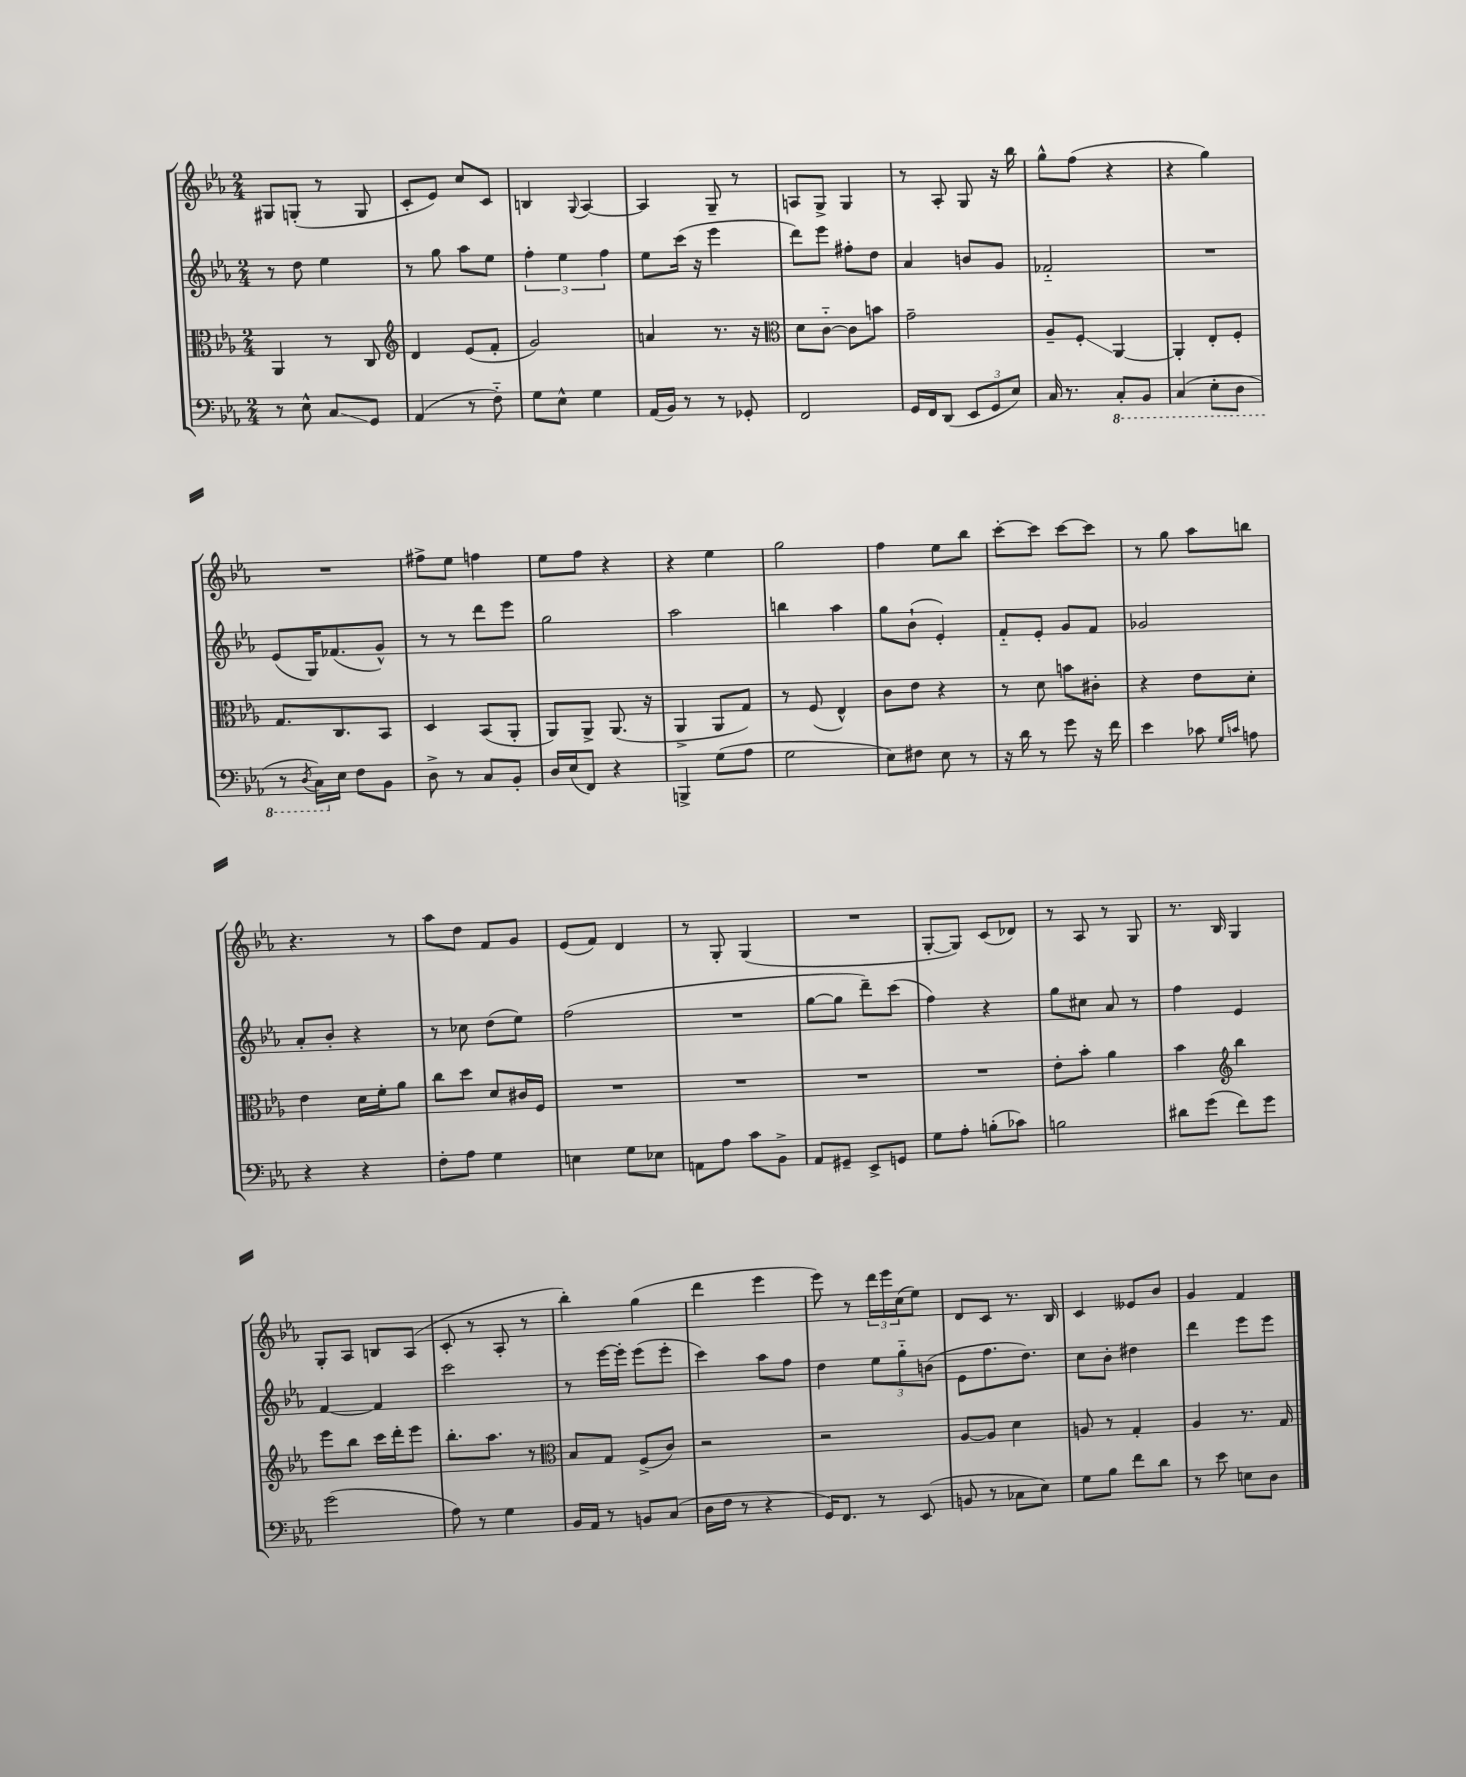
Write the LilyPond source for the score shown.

<<
\new StaffGroup <<
\new Staff = "s0" {
    \clef treble \key ees \major \numericTimeSignature \time 2/4
    gis8 g8-.( r8 g8 |
    c'8-. ees'8) c''8 c'8 |
    b4 \appoggiatura { g8 } aes4~ |
    aes4 g8-- r8 |
    a8 g8-> g4 |
    r8 aes8-. g8 r16 bes''16 |
    g''8-^ f''8( r4 |
    r4 g''4) |
    R2 |
    fis''8-> ees''8 f''4 |
    ees''8 f''8 r4 |
    r4 ees''4 |
    g''2 |
    f''4 ees''8 bes''8 |
    c'''8~-. c'''8 c'''8~ c'''8 |
    r8 g''8 aes''8 b''8 |
    r4. r8 |
    aes''8 d''8 f'8 g'8 |
    ees'8( f'8) d'4 |
    r8 g8-. g4( |
    R2 |
    g8~-. g8) c'8( des'8) |
    r8 aes8 r8 g8 |
    r8. bes16 g4 |
    g8-. aes8 b8 aes8( |
    c'8-. r8 aes8-. r8 |
    bes''4-.) g''4( |
    d'''4 ees'''4 |
    ees'''8) r8 \tuplet 3/2 { d'''16 ees'''16 c''16( } ees''8) |
    d'8 c'8 r8. bes16 |
    c'4 eeses'8 bes'8 |
    g'4 f'4 \bar "|." |
}
\new Staff = "s1" {
    \clef treble \key ees \major \numericTimeSignature \time 2/4
    r8 d''8 ees''4 |
    r8 g''8 aes''8 ees''8 |
    \tuplet 3/2 { f''4-. ees''4 f''4 } |
    ees''8 c'''16( r16 ees'''4 |
    d'''8) ees'''8 fis''8-. d''8 |
    aes'4 b'8 g'8 |
    fes'2-_ |
    R2 |
    ees'8( g16) fes'8.( g'8-^) |
    r8 r8 d'''8 ees'''8 |
    g''2 |
    aes''2 |
    b''4 aes''4 |
    g''8 bes'8-!( ees'4-.) |
    f'8-_ ees'8-. g'8 f'8 |
    ges'2 |
    aes'8-. bes'8-. r4 |
    r8 ces''8 d''8( ees''8) |
    f''2( |
    R2 |
    g''8~ g''8 d'''8--) c'''8( |
    f''4) r4 |
    g''8 cis''8 aes'8 r8 |
    f''4 ees'4 |
    f'4~ f'4 |
    c'''2 |
    r8 ees'''16~ ees'''16-. ees'''8( ees'''8-. |
    c'''4) aes''8 f''8 |
    d''4 \tuplet 3/2 { ees''8 g''8-_ b'8( } |
    ees'8 f''8. d''8.) |
    c''8 bes'8-. dis''4 |
    d'''4 ees'''8 ees'''8 \bar "|." |
}
\new Staff = "s2" {
    \clef alto \key ees \major \numericTimeSignature \time 2/4
    aes,4 r8 c8 |
    \clef treble d'4 ees'8( f'8-. |
    g'2) |
    a'4 r8. r16 |
    \clef alto d'8 c'8~-_ c'8 b'8 |
    g'2-- |
    aes8-- f8-.\glissando aes,4~ |
    aes,4-. ees8-. f8-. |
    g8. c8. bes,8 |
    d4 bes,8( aes,8-. |
    aes,8) aes,8-> aes,8.( r16 |
    aes,4-> aes,8 g8) |
    r8 f8( ees4-^) |
    c'8 ees'8 r4 |
    r8 d'8 b'8 cis'8-. |
    r4 ees'8 d'8-. |
    ees'4 d'16 f'16-. aes'8 |
    c''8 d''8 d'8 cis'16 f16 |
    R2 |
    R2 |
    R2 |
    R2 |
    ees'8-. bes'8-. aes'4 |
    bes'4 \clef treble bes''4 |
    ees'''8 bes''8 c'''16 d'''16-. ees'''8 |
    bes''8.-. aes''8. r8 |
    \clef alto bes8 g8 f8->( c'8) |
    r2 |
    r2 |
    aes8~ aes8 d'4 |
    a8 r8 g4-. |
    aes4 r8. g16 \bar "|." |
}
\new Staff = "s3" {
    \clef bass \key ees \major \numericTimeSignature \time 2/4
    r8 ees8-^ c8\glissando g,8 |
    aes,4( r8 f8-_) |
    g8 ees8-^ g4 |
    aes,16( bes,16) r8 r8 ges,8-. |
    f,2 |
    g,16 f,16 d,8( \tuplet 3/2 { ees,8 g,8 ees8) } |
    c16 r8. \ottava #-1 c,8-. bes,,8 |
    c,4( ees,8-. d,8 |
    r8 \acciaccatura { d,8 } c,16) \ottava #0 ees16 f8 bes,8 |
    d8-> r8 c8 bes,8-. |
    d16 ees16( f,8) r4 |
    b,,4-> g8( aes8 |
    g2 |
    ees8) fis8 ees8 r8 |
    r16 d'16 r8 g'8 r16 f'16 |
    ees'4 ces'8 \grace { g16 c'16 } a8 |
    r4 r4 |
    f8-. aes8 g4 |
    e4 g8 ees8 |
    a,8 aes8 c'8 bes,8-> |
    aes,8 gis,8-- ees,8-> g,8 |
    g8 aes8-. b8-.( ces'8) |
    b2 |
    dis'8 g'8( f'8) g'8 |
    g'2( |
    aes8) r8 g4 |
    bes,16 aes,16 r8 b,8 c8( |
    d16 f16 r8 r4 |
    g,16) f,8. r8 ees,8( |
    b,8 r8 ces8 ees8) |
    g8 bes8 f'8 d'8 |
    r8 ees'8 e8 d8 \bar "|." |
}
>>
>>
\layout { \context { \Score \remove "Bar_number_engraver" } }
